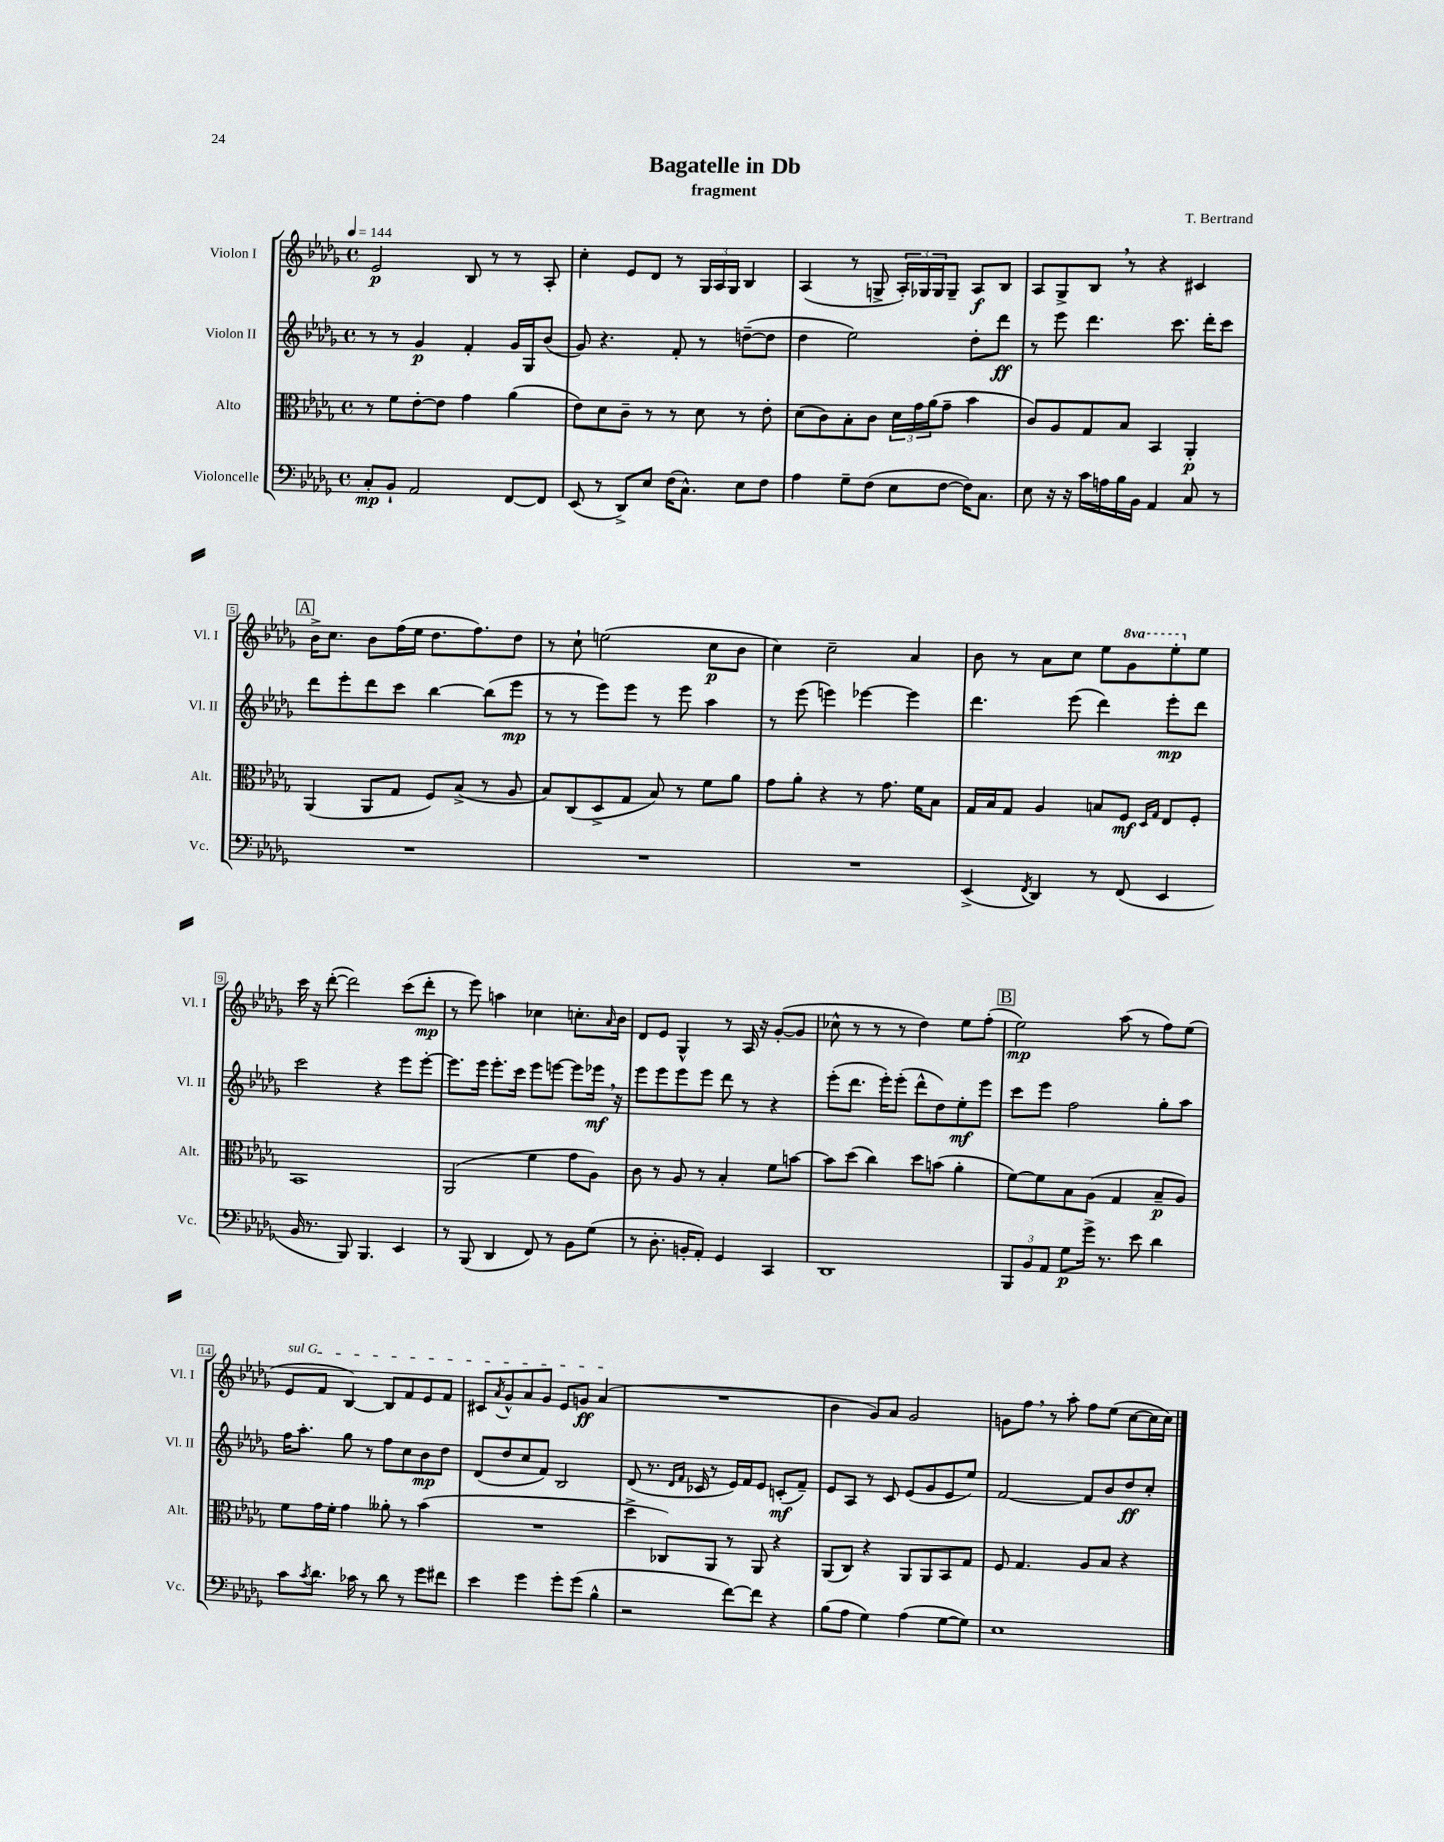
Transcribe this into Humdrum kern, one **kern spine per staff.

**kern	**dynam	**kern	**dynam	**kern	**dynam	**kern	**dynam
*part4	*part4	*part3	*part3	*part2	*part2	*part1	*part1
*staff4	*staff4	*staff3	*staff3	*staff2	*staff2	*staff1	*staff1
*I"Violoncelle	*	*I"Alto	*	*I"Violon II	*	*I"Violon I	*
*I'Vc.	*	*I'Alt.	*	*I'Vl. II	*	*I'Vl. I	*
*clefF4	*	*clefC3	*	*clefG2	*	*clefG2	*
*k[b-e-a-d-g-]	*	*k[b-e-a-d-g-]	*	*k[b-e-a-d-g-]	*	*k[b-e-a-d-g-]	*
*M4/4	*	*M4/4	*	*M4/4	*	*M4/4	*
*met(c)	*	*met(c)	*	*met(c)	*	*met(c)	*
*MM144	*	*MM144	*	*MM144	*	*MM144	*
=1	=1	=1	=1	=1	=1	=1	=1
8C'/L	mp	8r	.	8r	.	2e-/	p
8BB-`/J	.	8f\L	.	8r	.	.	.
2AA-/	.	[8e-'\	.	4g-/	p	.	.
.	.	8e-\J]	.	.	.	.	.
.	.	4g-\	.	4f'/	.	8B-/	.
.	.	.	.	.	.	8r	.
[8FF/L	.	(4a-\	.	16g-/LL	.	8r	.
.	.	.	.	16G-/J	.	.	.
8FF/J]	.	.	.	(8b-/J	.	8A-'/	.
=2	=2	=2	=2	=2	=2	=2	=2
(8EE-/	.	8e-\L)	.	8g-/)	.	4cc'\	.
8r	.	8d-\	.	4.r	.	.	.
8DD-^/L)	.	8c~\J	.	.	.	8e-/L	.
8E-/J	.	8r	.	.	.	8d-/J	.
(16F\KL	.	8r	.	8f'/	.	8r	.
8.C^^\J)	.	.	.	.	.	.	.
.	.	8d-\	.	8r	.	24G-/LL	.
.	.	.	.	.	.	24A-/	.
.	.	.	.	.	.	24G-/JJ	.
8E-\L	.	8r	.	([8ddn~\L	.	4B-/	.
8F\J	.	8e-'\	.	8dd\J]	.	.	.
=3	=3	=3	=3	=3	=3	=3	=3
4A-\	.	(8d-\L	.	4dd-\	.	(4A-/	.
.	.	8c\)	.	.	.	.	.
8G-~\L	.	8B-'\	.	2ee-\)	.	8r	.
(8F\J	.	8c\J	.	.	.	8Gn^/	.
8E-\L	.	24d-\LL	.	.	.	24A-'/LL)	.
.	.	24g-\	.	.	.	24G-X/	.
.	.	(24a-\J	.	.	.	24G-/J	.
[8F\J	.	8g-~\J	.	.	.	8G-~/J	.
16F\KL])	.	4b-\	.	8dd-'\L	.	8A-/L	f
8.C\J	.	.	.	.	.	.	.
.	.	.	.	8ddd-\J	ff	8B-/J	.
=4	=4	=4	=4	=4	=4	=4	=4
8E-\	.	8c/L)	.	8r	.	8A-/L	.
16r	.	8A-/	.	8eee-\	.	8G-^/	.
16r	.	.	.	.	.	.	.
16c\LL	.	8G-/	.	4.ddd-\	.	8B-,/J	.
16An\	.	.	.	.	.	.	.
16B-\	.	8B-/J	.	.	.	8r	.
16BB-\JJ	.	.	.	.	.	.	.
4AA-/	.	4BB-/	.	.	.	4r	.
.	.	.	.	8.ccc\	.	.	.
8C/	.	4AA-'/	p	.	.	4c#X/	.
.	.	.	.	16ddd-'\KL	.	.	.
8r	.	.	.	8ccc\J	.	.	.
!!LO:LB:g=z
!!LO:REH:place=s1:t=A
=5	=5	=5	=5	=5	=5	=5	=5
1r	.	(4AA-/	.	8ddd-\L	.	16b-^\KL	.
.	.	.	.	.	.	8.cc\J	.
.	.	.	.	8eee-'\	.	.	.
.	.	8AA-/L	.	8ddd-\	.	8b-\L	.
.	.	8G-/J	.	8ccc\J	.	(16ff\L	.
.	.	.	.	.	.	16ee-\JJ	.
.	.	8F/L)	.	[4bb-\	.	8.dd-\L	.
.	.	(8B-^/J	.	.	.	.	.
.	.	.	.	.	.	8.ff\)	.
.	.	8r	.	(8bb-\L]	.	.	.
.	.	8A-/	.	8eee-\J	mp	8dd-\J	.
=6	=6	=6	=6	=6	=6	=6	=6
1r	.	8B-/L)	.	8r	.	8r	.
.	.	(8C/	.	8r	.	8cc`\	.
.	.	8D-^/	.	8eee-\L)	.	(2een\	.
.	.	8G-/J	.	8eee-\J	.	.	.
.	.	8B-/)	.	8r	.	.	.
.	.	8r	.	8eee-\	.	.	.
.	.	8f\L	.	4aa-\	.	8cc\L	p
.	.	8a-\J	.	.	.	8b-\J	.
=7	=7	=7	=7	=7	=7	=7	=7
1r	.	8g-\L	.	8r	.	4cc\)	.
.	.	8a-'\J	.	(8eee-\	.	.	.
.	.	4r	.	4eeen\)	.	2cc~\	.
.	.	8r	.	[4eee-X\	.	.	.
.	.	8.g-\	.	.	.	.	.
.	.	.	.	4eee-\]	.	4a-/	.
.	.	16f\KL	.	.	.	.	.
.	.	8B-\J	.	.	.	.	.
=8	=8	=8	=8	=8	=8	=8	=8
(4EE-^/	.	16G-/LL	.	4.ddd-\	.	8b-\	.
.	.	16B-/J	.	.	.	.	.
.	.	8G-/J	.	.	.	8r	.
8qFF/	.	.	.	.	.	.	.
4DD-/)	.	4A-/	.	.	.	8a-\L	.
.	.	.	.	(8eee-\	.	8cc\J	.
8r	.	8Bn/L	.	4ddd-\)	.	8ee-\L	.
*	*	*	*	*	*	*8va	*
(8FF/	.	8F/J	mf	.	.	8gg-\	.
.	.	16qqD-/LL	.	.	.	.	.
.	.	16qqG-/JJ	.	.	.	.	.
4EE-/	.	8E-/L	.	8eee-'\L	mp	8eee-'\	.
*	*	*	*	*	*	*X8va	*
.	.	8F'/J	.	8ddd-\J	.	8ee-\J	.
!!LO:LB:g=z
=9	=9	=9	=9	=9	=9	=9	=9
16BB-/	.	1BB-	.	2ccc\	.	16ccc\	.
8.r	.	.	.	.	.	16r	.
.	.	.	.	.	.	([8ddd-'\	.
8BBB-/)	.	.	.	.	.	2ddd-\])	.
4.BBB-/	.	.	.	.	.	.	.
.	.	.	.	4r	.	.	.
4EE-/	.	.	.	8eee-\L	.	(8ccc\L	.
.	.	.	.	[8eee-'\J	.	8ddd-'\J	mp
=10	=10	=10	=10	=10	=10	=10	=10
8r	.	(2AA-/	.	8.eee-\L]	.	8r	.
(8BBB-/	.	.	.	.	.	8eee-\)	.
.	.	.	.	16eee-\Jk	.	.	.
4DD-/	.	.	.	8.eee-'\L	.	4aan\	.
.	.	.	.	16ccc\Jk	.	.	.
8FF/)	.	4f\	.	8eee-\L	.	4cc-X\	.
8r	.	.	.	[8eeen\J	.	.	.
8BB-\L	.	8g-\L	.	8eee\L]	.	8.ccn'\L	.
(8G-\J	.	8A-\J)	.	16eee-X,\Jk	mf	.	.
.	.	.	.	.	.	16qqa-/	.
.	.	.	.	16r	.	16b-\Jk	.
=11	=11	=11	=11	=11	=11	=11	=11
8r	.	8c\	.	8eee-\L	.	8d-/L	.
8.D-'\	.	8r	.	8eee-\	.	8e-/J	.
.	.	8A-/	.	8eee-\	.	4G-^^/	.
16BBn'/KL	.	.	.	.	.	.	.
8AA-'/J)	.	8r	.	8eee-\J	.	.	.
4GG-/	.	4B-'/	.	8ddd-\	.	8r	.
.	.	.	.	8r	.	16A-/	.
.	.	.	.	.	.	16r	.
4CC/	.	8f\L	.	4r	.	([8g-'/L	.
.	.	[8bn\J	.	.	.	8g-/J]	.
=12	=12	=12	=12	=12	=12	=12	=12
1DD-	.	8b\L]	.	(8eee-'\L	.	8cc-X^^\	.
.	.	(8dd-\J	.	8.ddd-\J	.	8r	.
.	.	4cc\)	.	.	.	8r	.
.	.	.	.	16eee-'\KL)	.	.	.
.	.	.	.	(8eee-'\J	.	8r	.
.	.	8dd-\L	.	8ddd-^^\L	.	4dd-\)	.
.	.	(8bn\J	.	8dd-\)	.	.	.
.	.	4a-'\	.	8ee-'\	mf	8ee-\L	.
.	.	.	.	8eee-\J	.	(8ff'\J	.
!!LO:REH:place=s1:t=B
=13	=13	=13	=13	=13	=13	=13	=13
12BBB-/L	.	[8f\L)	.	8ccc\L	.	2ee-\)	mp
12BB-/	.	.	.	.	.	.	.
.	.	8f\]	.	8eee-\J	.	.	.
12AA-/J	.	.	.	.	.	.	.
8G-\L	p	8B-\	.	2ff\	.	.	.
16g-^\Jk	.	(8A-\J	.	.	.	.	.
8.r	.	.	.	.	.	.	.
.	.	4G-/	.	.	.	(8aa-\	.
8e-\	.	.	.	.	.	8r	.
4d-\	.	8B-~/L	p	8gg-'\L	.	8ff\L)	.
.	.	8A-/J)	.	8aa-\J	.	(8ee-\J	.
!!LO:LB:g=z
=14	=14	=14	=14	=14	=14	=14	=14
!	!	!	!	!	!	!LO:TX:a:i:t=sul G	!
8c\L	.	8f\L	.	16ff\KL	.	8e-/L	.
.	.	.	.	8.aa-'\J	.	.	.
8qc/	.	.	.	.	.	.	.
8.d-\J	.	16g-\L	.	.	.	8f/J	.
.	.	16f'\JJ	.	.	.	.	.
.	.	4g-\	.	8gg-\	.	[4B-/)	.
16c-X\	.	.	.	.	.	.	.
8r	.	.	.	8r	.	.	.
8d-\	.	8a--X'\	.	8ff\L	.	8B-/L]	.
8r	.	8r	.	8cc\	.	8f/	.
8g-\L	.	(4b-\	.	8b-\	mp	8e-/	.
8f#X\J	.	.	.	8dd-\J	.	8f/J	.
=15	=15	=15	=15	=15	=15	=15	=15
4e-\	.	1r	.	(8d-/L	.	8c#X/L	.
.	.	.	.	.	.	8qa-/	.
.	.	.	.	8dd-/	.	8g-^^/	.
4g-\	.	.	.	8cc/	.	8a-/	.
.	.	.	.	8f/J)	.	8g-/J	.
8g-'\L	.	.	.	2B-/	.	8e-/L	.
(8g-\J	.	.	.	.	.	8gn/J	ff
4B-^^\	.	.	.	.	.	(4a-/	.
=16	=16	=16	=16	=16	=16	=16	=16
2r	.	4dd-^\	.	(8d-/	.	1r	.
.	.	.	.	8.r	.	.	.
.	.	8C-X/L)	.	.	.	.	.
.	.	.	.	16qqd-/LL	.	.	.
.	.	.	.	16qqf/JJ	.	.	.
.	.	.	.	16c-X/	.	.	.
.	.	8AA-/J	.	8r	.	.	.
[8f\L)	.	8r	.	16e-/LL)	.	.	.
.	.	.	.	16f/J	.	.	.
8f\J]	.	8AA-/	.	8e-/J	.	.	.
4r	.	4r	.	(8cn'/L	mf	.	.
.	.	.	.	8f~/J)	.	.	.
=17	=17	=17	=17	=17	=17	=17	=17
(8B-\L	.	(8AA-/L	.	8e-/L	.	4b-\	.
8A-\J	.	8C/J)	.	8A-/J	.	.	.
4G-\)	.	4r	.	8r	.	8g-/L)	.
.	.	.	.	8c/	.	8a-/J	.
(4A-\	.	8AA-/L	.	(8e-/L	.	2g-/	.
.	.	8AA-/	.	8g-/	.	.	.
[8G-\L	.	8BB-/	.	8e-/	.	.	.
8G-\J])	.	8G-/J	.	8ee-/J)	.	.	.
=18	=18	=18	=18	=18	=18	=18	=18
1E-	.	8F/	.	[2f/	.	8gn\L	.
.	.	4.G-/	.	.	.	8ff,\J	.
.	.	.	.	.	.	8r	.
.	.	.	.	.	.	8aa-'\	.
.	.	8A-/L	.	8f/L]	.	8ff\L	.
.	.	8B-/J	.	8b-/	.	(8ee-\J	.
.	.	4r	.	8dd-/	ff	[8cc\L	.
.	.	.	.	8cc'/J	.	16cc\L]	.
.	.	.	.	.	.	16cc\JJ)	.
==	==	==	==	==	==	==	==
*-	*-	*-	*-	*-	*-	*-	*-
